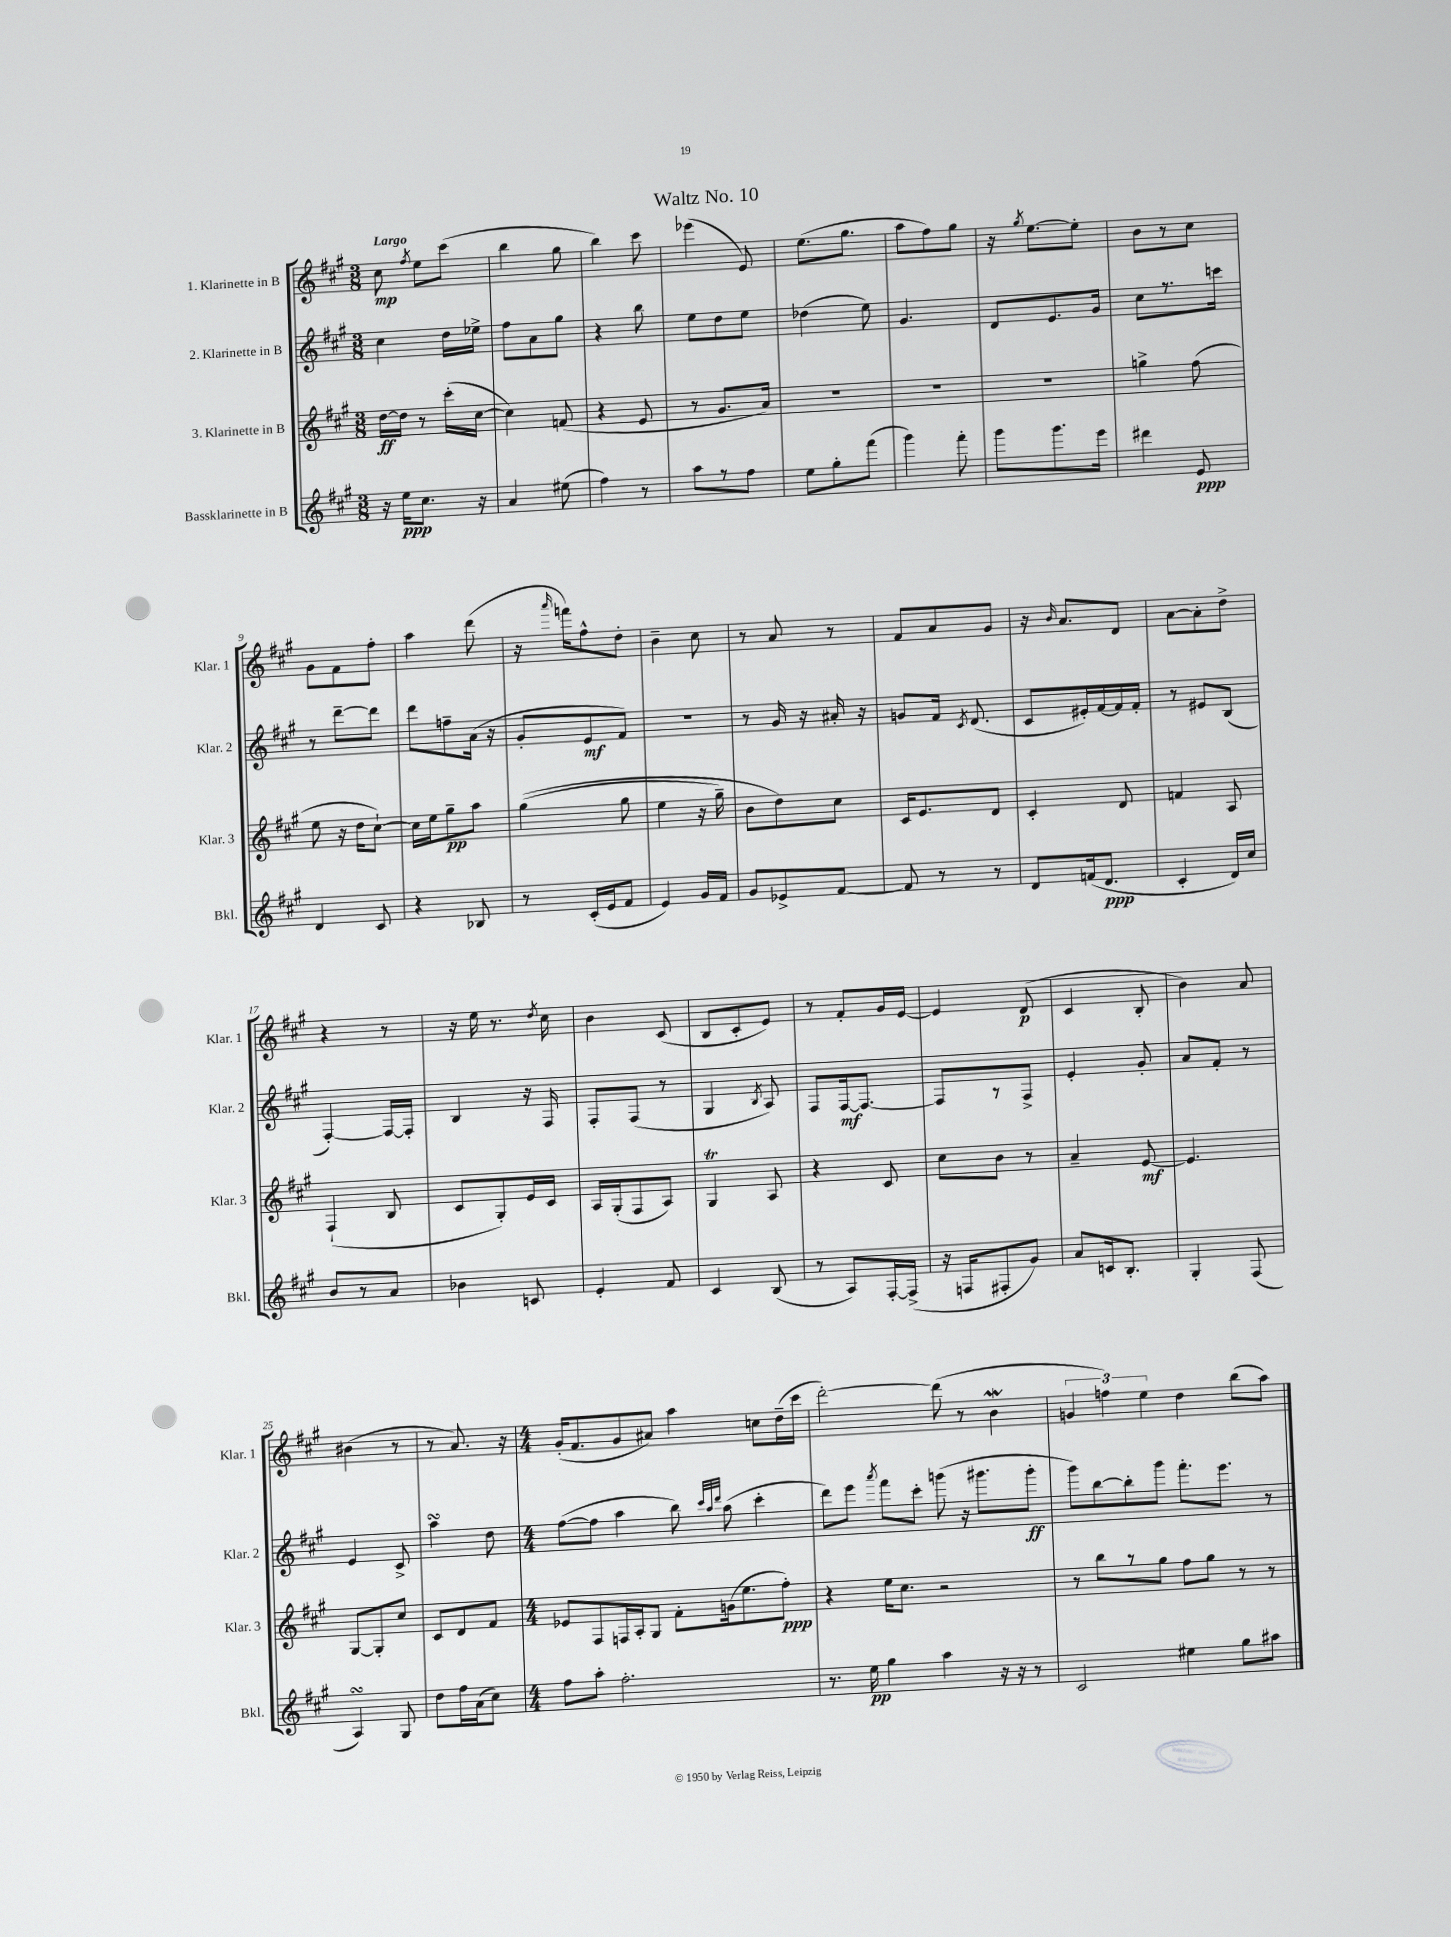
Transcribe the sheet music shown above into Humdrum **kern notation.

**kern	**dynam	**kern	**dynam	**kern	**dynam	**kern	**dynam
*part4	*part4	*part3	*part3	*part2	*part2	*part1	*part1
*staff4	*staff4	*staff3	*staff3	*staff2	*staff2	*staff1	*staff1
*I"Bassklarinette in B	*	*I"3. Klarinette in B	*	*I"2. Klarinette in B	*	*I"1. Klarinette in B	*
*I'Bkl.	*	*I'Klar. 3	*	*I'Klar. 2	*	*I'Klar. 1	*
*clefG2	*	*clefG2	*	*clefG2	*	*clefG2	*
*k[f#c#g#]	*	*k[f#c#g#]	*	*k[f#c#g#]	*	*k[f#c#g#]	*
*M3/8	*	*M3/8	*	*M3/8	*	*M3/8	*
=1	=1	=1	=1	=1	=1	=1	=1
!	!	!	!	!	!	!LO:TX:a:B:t=Largo	!
16r	.	[16dd\LL	ff	4cc#\	.	8cc#\	mp
16ee\KL	ppp	16dd\JJ]	.	.	.	.	.
.	.	.	.	.	.	8qff#/	.
8.cc#\J	.	8r	.	.	.	8ee\L	.
.	.	(16ccc#'\LL	.	16dd\LL	.	(8ccc#\J	.
16r	.	[16cc#\JJ	.	16ee-X^\JJ	.	.	.
=2	=2	=2	=2	=2	=2	=2	=2
4a/	.	4cc#\])	.	8ff#\L	.	4bb\	.
.	.	.	.	8a\	.	.	.
(8ee#X\	.	(8fn/	.	8gg#\J	.	8gg#\	.
=3	=3	=3	=3	=3	=3	=3	=3
4ff#\)	.	4r	.	4r	.	4bb\)	.
8r	.	8e/	.	8bb\	.	8ccc#\	.
=4	=4	=4	=4	=4	=4	=4	=4
8aa\L	.	8r	.	8ee\L	.	(4eee-X\	.
8r	.	8.g#/L	.	8dd\	.	.	.
8ff#\J	.	.	.	8ee\J	.	8e/)	.
.	.	16a/Jk)	.	.	.	.	.
=5	=5	=5	=5	=5	=5	=5	=5
8ee\L	.	4.r	.	(4dd-X\	.	(8.ee\L	.
8gg#'\	.	.	.	.	.	.	.
.	.	.	.	.	.	8.gg#\J	.
(8fff#\J	.	.	.	8ee\)	.	.	.
=6	=6	=6	=6	=6	=6	=6	=6
4ggg#\)	.	4.r	.	4.g#/	.	8aa\L	.
.	.	.	.	.	.	8ff#\)	.
8fff#'\	.	.	.	.	.	8gg#\J	.
=7	=7	=7	=7	=7	=7	=7	=7
8ggg#\L	.	4.r	.	8d/L	.	16r	.
.	.	.	.	.	.	8qgg#/	.
.	.	.	.	.	.	[8.ee\L	.
8.ggg#\	.	.	.	8.e/	.	.	.
.	.	.	.	.	.	8ee'\J]	.
16eee\Jk	.	.	.	16g#/Jk	.	.	.
=8	=8	=8	=8	=8	=8	=8	=8
4ddd#X\	.	4ggn^\	.	8cc#\L	.	8b\L	.
.	.	.	.	8.r	.	8r	.
8e/	ppp	(8ff#\	.	.	.	8cc#\J	.
.	.	.	.	16cccn\Jk	.	.	.
!!LO:LB:g=z
=9	=9	=9	=9	=9	=9	=9	=9
4d/	.	8ee\	.	8r	.	8g#\L	.
.	.	16r	.	[8ddd~\L	.	8f#\	.
.	.	16dd\KL	.	.	.	.	.
8c#/	.	[8cc#`\J)	.	8ddd\J]	.	8ff#'\J	.
=10	=10	=10	=10	=10	=10	=10	=10
4r	.	16cc#\LL]	.	8ddd\L	.	4aa\	.
.	.	16ee\J	.	.	.	.	.
.	.	8gg#~\	pp	8ffn~\	.	.	.
8B-X/	.	8aa\J	.	(16a\Jk	.	(8ddd\	.
.	.	.	.	16r	.	.	.
=11	=11	=11	=11	=11	=11	=11	=11
8r	.	((4gg#\	.	8g#'/L	.	16r	.
.	.	.	.	.	.	16qqaaa/	.
.	.	.	.	.	.	16fffn\KL)	.
(16c#'/LL	.	.	.	8e/	mf	8ff#^^\	.
16e/J	.	.	.	.	.	.	.
8f#/J	.	8gg#\	.	8f#/J)	.	8dd'\J	.
=12	=12	=12	=12	=12	=12	=12	=12
4e/)	.	4ee\	.	4.r	.	4b~\	.
16g#/LL	.	16r	.	.	.	8cc#\	.
16f#/JJ	.	16gg#~\)	.	.	.	.	.
=13	=13	=13	=13	=13	=13	=13	=13
8g#/L	.	8b\L	.	8r	.	8r	.
8e-X^/	.	8dd\)	.	16g#/	.	8a/	.
.	.	.	.	16r	.	.	.
[8f#/J	.	8cc#\J	.	16a#X'/	.	8r	.
.	.	.	.	16r	.	.	.
=14	=14	=14	=14	=14	=14	=14	=14
8f#/]	.	16c#/KL	.	8gn/L	.	8f#/L	.
.	.	8.e/	.	.	.	.	.
8r	.	.	.	16f#/Jk	.	8a/	.
.	.	.	.	8qc#/	.	.	.
.	.	.	.	(8.d/	.	.	.
8r	.	8d/J	.	.	.	8g#/J	.
=15	=15	=15	=15	=15	=15	=15	=15
8d/L	.	4c#'/	.	8c#/L	.	16r	.
.	.	.	.	.	.	16qqb/	.
.	.	.	.	.	.	8.a/L	.
(16fn/k	.	.	.	16e#X'/L)	.	.	.
8.d/J	ppp	.	.	[16f#/	.	.	.
.	.	8d/	.	16f#/]	.	8d/J	.
.	.	.	.	16f#'/JJ	.	.	.
=16	=16	=16	=16	=16	=16	=16	=16
4c#'/	.	4fn/	.	8r	.	[8a\L	.
.	.	.	.	8e#X/L	.	8a'\]	.
16d/LL)	.	8A/	.	(8B/J	.	8dd^\J	.
16cc#/JJ	.	.	.	.	.	.	.
!!LO:LB:g=z
=17	=17	=17	=17	=17	=17	=17	=17
8b/L	.	(4F#`/	.	[4F#'/)	.	4r	.
8r	.	.	.	.	.	.	.
8a/J	.	8B/	.	16F#/LL_	.	8r	.
.	.	.	.	16F#'/JJ]	.	.	.
=18	=18	=18	=18	=18	=18	=18	=18
4b-X\	.	8c#/L	.	4B/	.	16r	.
.	.	.	.	.	.	16ee\	.
.	.	8G#'/)	.	.	.	8.r	.
8cn/	.	16e/L	.	16r	.	.	.
.	.	.	.	.	.	8qdd/	.
.	.	16c#/JJ	.	16F#/	.	16cc#\	.
=19	=19	=19	=19	=19	=19	=19	=19
4e'/	.	16A/LL	.	8F#'/L	.	4b\	.
.	.	(16G#'/J	.	.	.	.	.
.	.	8F#/	.	(8F#/J	.	.	.
8f#/	.	8A/J)	.	8r	.	(8c#/	.
=20	=20	=20	=20	=20	=20	=20	=20
4c#/	.	4G#t/	.	4G#/	.	8B/L	.
.	.	.	.	.	.	8c#'/	.
.	.	.	.	8qB/	.	.	.
(8B/	.	8A/	.	8A/)	.	8e/J)	.
=21	=21	=21	=21	=21	=21	=21	=21
8r	.	4r	.	8F#/L	.	8r	.
8A/L)	.	.	.	[16F#/k	mf	8f#'/L	.
.	.	.	.	8.F#/J_	.	.	.
[16F#'/L	.	8c#/	.	.	.	16g#/L	.
(16F#^/JJ]	.	.	.	.	.	[16e/JJ	.
=22	=22	=22	=22	=22	=22	=22	=22
16r	.	8cc#\L	.	8F#/L]	.	4e/]	.
16Fn/KL	.	.	.	.	.	.	.
8F#X'/	.	8b\J	.	8r	.	.	.
8g#/J)	.	8r	.	8F#^/J	.	(8d/	p
=23	=23	=23	=23	=23	=23	=23	=23
8a/L	.	4a~/	.	4e'/	.	4c#/	.
16cn/k	.	.	.	.	.	.	.
8.B'/J	.	.	.	.	.	.	.
.	.	[8e/	mf	8g#'/	.	8B'/	.
=24	=24	=24	=24	=24	=24	=24	=24
4G#'/	.	4.e/]	.	8a/L	.	4b\)	.
.	.	.	.	8f#'/J	.	.	.
(8F#/	.	.	.	8r	.	8a/	.
!!LO:LB:g=z
=25	=25	=25	=25	=25	=25	=25	=25
4AsSSs/)	.	[8G#/L	.	4e/	.	(4b#X\	.
.	.	8G#'/]	.	.	.	.	.
8G#/	.	8cc#/J	.	8c#^/	.	8r	.
=26	=26	=26	=26	=26	=26	=26	=26
8dd\L	.	8c#/L	.	4aasSSs\	.	8r	.
16ff#\L	.	8d/	.	.	.	8.a/)	.
(16a\J	.	.	.	.	.	.	.
8cc#\J)	.	8f#/J	.	8dd\	.	.	.
.	.	.	.	.	.	16r	.
=27	=27	=27	=27	=27	=27	=27	=27
*M4/4	*	*M4/4	*	*M4/4	*	*M4/4	*
8ff#\L	.	8e-X/L	.	([8ff#\L	.	(16g#'/KL	.
.	.	.	.	.	.	8.f#/	.
8aa'\J	.	8F#/	.	8ff#\J]	.	.	.
2.ff#'\	.	16Fn/L	.	4aa\	.	8g#/	.
.	.	16A'/J	.	.	.	.	.
.	.	8G#/J	.	.	.	8a#X/J)	.
.	.	8f#'\L	.	8bb\)	.	4aa\	.
.	.	.	.	32qqccc#/LLL	.	.	.
.	.	.	.	32qqaa/	.	.	.
.	.	.	.	32qqddd/JJJ	.	.	.
.	.	(16gn\k	.	(8aa\	.	.	.
.	.	8.ee\	.	.	.	.	.
.	.	.	.	4ccc#'\	.	8ccn\L	.
.	.	8ff#'\J)	ppp	.	.	(16dd~\L	.
.	.	.	.	.	.	16ccc#\JJ	.
=28	=28	=28	=28	=28	=28	=28	=28
8.r	.	4r	.	8ddd\L)	.	[2ddd'\)	.
.	.	.	.	8eee\J	.	.	.
16ee\	pp	.	.	.	.	.	.
.	.	.	.	8qaaa/	.	.	.
4gg#\	.	16ee\KL	.	8fff#\L	.	.	.
.	.	8.cc#\J	.	.	.	.	.
.	.	.	.	8ccc#'\J	.	.	.
4aa\	.	2r	.	(8gggn\	.	(8ddd\]	.
.	.	.	.	16r	.	8r	.
.	.	.	.	8.ggg#X\L	.	.	.
16r	.	.	.	.	.	4bW\	.
16r	.	.	.	.	.	.	.
8r	.	.	.	8ggg#'\J	ff	.	.
=29	=29	=29	=29	=29	=29	=29	=29
2c#/	.	8r	.	8ggg#\L)	.	6gn/	.
.	.	8bb\L	.	[8bb\	.	.	.
.	.	.	.	.	.	6ffn\)	.
.	.	8r	.	8bb'\]	.	.	.
.	.	.	.	.	.	6ee\	.
.	.	8gg#\J	.	8ggg#\J	.	.	.
4ee#X\	.	8ff#\L	.	8.fff#'\L	.	4dd\	.
.	.	8gg#\J	.	.	.	.	.
.	.	.	.	8.eee\J	.	.	.
8gg#\L	.	8r	.	.	.	(8bb\L	.
8aa#X\J	.	8r	.	8r	.	8aa\J)	.
==	==	==	==	==	==	==	==
*-	*-	*-	*-	*-	*-	*-	*-
